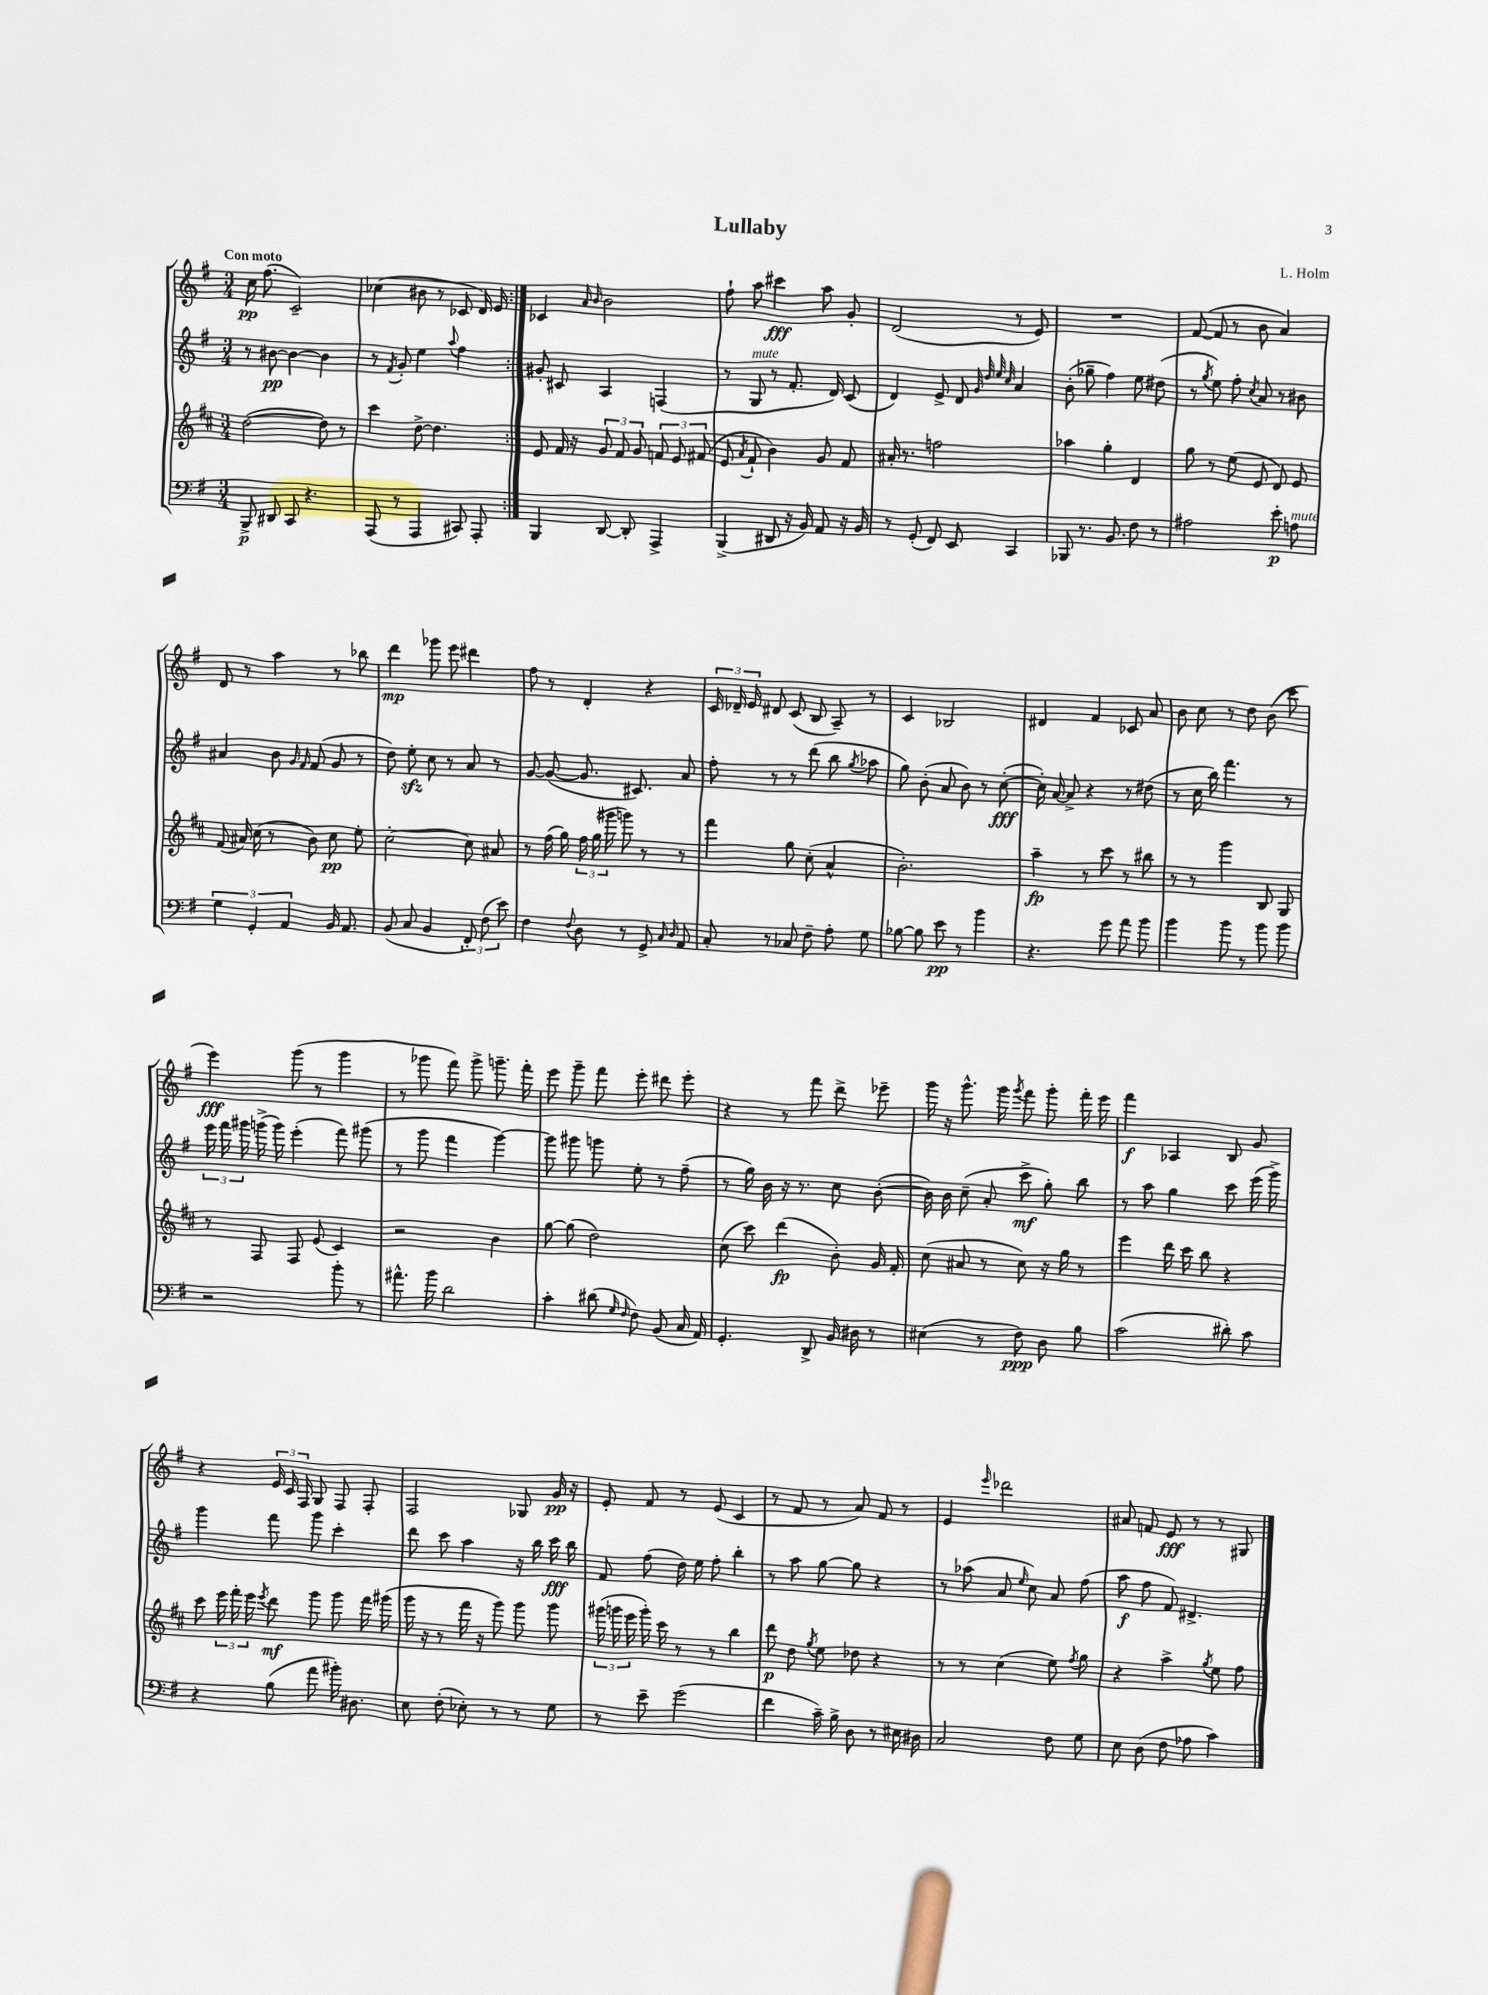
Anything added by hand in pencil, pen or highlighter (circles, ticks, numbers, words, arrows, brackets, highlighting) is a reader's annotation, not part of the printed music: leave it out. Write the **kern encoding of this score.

**kern	**kern	**kern	**kern
*staff4	*staff3	*staff2	*staff1
*clefF4	*clefG2	*clefG2	*clefG2
*k[f#]	*k[f#c#]	*k[f#]	*k[f#]
*M3/4	*M3/4	*M3/4	*M3/4
8BBB^	([2dd	8r	16cc
.	.	.	(8.ff#
8DD#	.	[8b#	.
8CC	.	4b#_	2c~)
4.r	.	.	.
.	8dd])	4b#]	.
.	8r	.	.
=	=	=	=
(8AAA	4ccc#	8r	(4cc-
.	.	8qf#	.
8r	.	8g'	.
4AAA	[8dd^	4ee	8b#
.	4.dd]	.	8r
.	.	8qqaa	.
8CC#)	.	4ff#	8c-
8AAA'	.	.	16d)
.	.	.	16e
=:|!	=:|!	=:|!	=:|!
4BBB	8e	8g#'	4c-
.	16f#	8c#	.
.	16r	.	.
.	.	.	16qqa
.	.	.	16qqb
[8DD	12g	4A	2b
.	12f#	.	.
8DD']	.	.	.
.	12g	.	.
4AAA^	12f	(4F	.
.	12e	.	.
.	(12f#	.	.
=	=	=	=
(4BBB^	8e	8r	8ff#`
.	8qa	.	.
.	8f#`	8G	8aa
8DD#	4b)	8r	4ccc#
16r	.	8.f#'	.
16BB)	.	.	.
8AA	8g	.	8aa
.	.	16d)	.
16r	8f#	(8c	8g'
16BB	.	.	.
=	=	=	=
8r	16a#'	4d)	(2d
.	8.r	.	.
(8GG'	.	.	.
8FF#)	2ff	8e^	.
8EE	.	8d	.
.	.	32qqg	.
.	.	32qqdd	.
.	.	32qqee	.
.	.	32qqcc	.
4CC	.	4a	8r
.	.	.	8e)
=	=	=	=
8BBB-	4aa-	(8b'	2.r
8.r	.	8gg-~	.
.	4gg'	4ff#)	.
8.BB	.	.	.
8F#	4d	8ee	.
8r	.	(8dd#	.
=	=	=	=
2A#	8gg	8r	([8f#
.	.	8qgg	.
.	8r	8ee)	8f#]
.	(8ee	8ff#'	8r
.	.	8qcc	.
.	8e	8a	8b
8e'	8d)	8r	4a)
8A	8e	8b#	.
=	=	=	=
6G	(8f#	4a#	8d
.	16a#)	.	8r
6GG'	.	.	.
.	(16cc#	.	.
.	8r	8b	4aa
6AA	.	.	.
.	.	16qqg	.
.	.	16qqf#	.
.	8b)	(8f#	.
16BB	8cc#	8g	8r
8.AA	.	.	.
.	8ee'	8r	8bb-
=	=	=	=
(8BB	[2cc#'	8dd)	4ddd
8C	.	8ee'	.
4BB	.	8cc	8ggg-
.	.	8r	8eee
12FF#')	8cc#]	8a	4ddd#
(12F#	.	.	.
.	8a#	8r	.
12e)	.	.	.
=	=	=	=
4F#	8r	[8g	8ff#
.	(16ff#	(8g_	8r
.	16gg)	.	.
8qqF#	.	.	.
8D	24ff#	8.g]	4d'
.	(24gg	.	.
.	24ggg#	.	.
8r	8ggg)	.	.
.	.	8.c#)	.
8GG^	8r	.	4r
16qqC	.	.	.
16qqD	.	.	.
8AA	8r	8a	.
=	=	=	=
8C'	4fff#	8ff#'	24c
.	.	.	24d-~
.	.	.	24e
8r	.	8r	8d#
8C-	8gg	8r	(8c
8F#~	(8cc#'	(8ddd	8B
8A'	4a^^	8bb	8A~)
.	.	8qgg	.
8G	.	8aa-	8r
=	=	=	=
[8B-	2.b')	8gg)	4c
8B-]	.	(8b'	.
8e	.	8a	2B-
8r	.	8b)	.
4b	.	8r	.
.	.	([8cc'	.
=	=	=	=
4.r	4aa~	16cc'])	4d#
.	.	[16a	.
.	.	8a^]	.
.	8r	4r	4f#
8g	8ccc#	.	.
8a	8r	8r	8c-
8b	8bb#	(8dd#	8a
=	=	=	=
4b	8r	8r	8b
.	8r	16cc	8cc
.	.	16bb)	.
8b	4ggg	4.fff#	8r
8r	.	.	8dd
8b	8B	.	(8b
8b	8G	8r	8ccc
=	=	=	=
2r	8r	24eee	4eee)
.	.	24fff#	.
.	.	24ggg#	.
.	8F#	(16ggg^	.
.	.	16ggg)	.
.	8F#	(4eee'	(8ggg
.	(8e	.	8r
8b'	4c#)	8fff#)	4ggg
8r	.	(8ggg#	.
=	=	=	=
8.a#^^	2r	8r	8r
.	.	8ggg	8ggg-
16b	.	.	.
2d	.	4fff#	8fff#)
.	.	.	8ggg-^
.	4b	[4ggg)	8.ggg~
.	.	.	16fff#'
=	=	=	=
4c'	[8gg	8ggg]	8eee
.	(8gg]	8ggg#	8ggg~
(8d#	2dd)	8ggg	8fff#
16qqG	.	.	.
16qqF#	.	.	.
8F#)	.	8ee'	8eee'
(8BB	.	8r	8ddd#
16C	.	(8ff#~	8eee'
16AA)	.	.	.
=	=	=	=
4.GG'	(8cc#	8r	4r
.	8ccc#)	16gg)	.
.	.	16b	.
.	(4ddd	16r	8r
.	.	8.r	.
8DD^	.	.	8fff#
16BB	8b')	8cc	8ddd^
16D#	.	.	.
8r	16g	([8b'	8eee-~
.	16f#'	.	.
=	=	=	=
(4E#	(8cc#	16b])	16ggg
.	.	16b	16r
.	8a#	(8cc~	8.ggg^^
8r	8r	8a'	.
.	.	.	16ggg
.	.	.	8qggg
8F#)	8cc#)	8ccc^	8fff#
8D	16r	8gg')	8ggg'
.	16gg	.	.
8B	8r	8bb	16fff#'
.	.	.	16eee
=	=	=	=
(2c	4eee	8r	4fff#
.	.	8aa	.
.	16ddd	4gg	4A-
.	16ccc#	.	.
.	8bb	.	.
8d#')	4r	8ccc	8B
8c	.	(16eee	8g
.	.	16ggg^)	.
=	=	=	=
4r	8ccc#	4ggg	4r
.	24eee	.	.
.	24fff#'	.	.
.	24eee	.	.
.	8qeee	.	.
(8B	8ddd	8fff#	24e
.	.	.	24c
.	.	.	24F#
8a	8ggg	8ggg	8G
16b#')	8ggg	4ccc'	8F#
8.D#	.	.	.
.	16fff#	.	8F#'
.	(16ggg#	.	.
=	=	=	=
8E	16ggg	8ddd	2F#
.	16r	.	.
(8F#'	8r	8ccc	.
8E-')	16fff#	4aa	.
.	16r	.	.
8r	8ggg)	.	.
8r	8ggg	16r	8G-
.	.	16bb	.
8G	8ggg	16ccc	16g
.	.	16bb	16r
=	=	=	=
8r	(24ggg#	8f#	8e'
.	24ggg	.	.
.	24eee	.	.
8e~	16ggg')	(8ff#	8f#
.	16ccc#	.	.
(2g	8r	16dd)	8r
.	.	16ee	.
.	8r	8ff#'	(8e
.	4bb	4bb'	4c
=	=	=	=
4f#	8ddd	8r	8r
.	8dd	8aa	8f#
.	8qgg	.	.
16c~)	8ee	[8gg	8r
16B^	.	.	.
8D	8dd-	8gg]	8a)
8r	4r	4r	8f#
16E#	.	.	8r
16D#	.	.	.
=	=	=	=
2C	8r	8r	4e
.	8r	(8aa-	.
.	.	.	16qqeee
.	(4cc#	8a	2ddd-
.	.	16qqee	.
.	.	8cc)	.
8F#	8ee)	8a	.
.	8qff#	.	.
8G	8gg	(8ff#	.
=	=	=	=
8E	4r	8aa	8a#
(8D	.	8ff#	8f
8F#	4aa^	8f#)	8e
8A-	.	4.d#^	8r
.	8qgg	.	.
4c)	8ee	.	8r
.	8ff#	.	8G#
==	==	==	==
*-	*-	*-	*-
